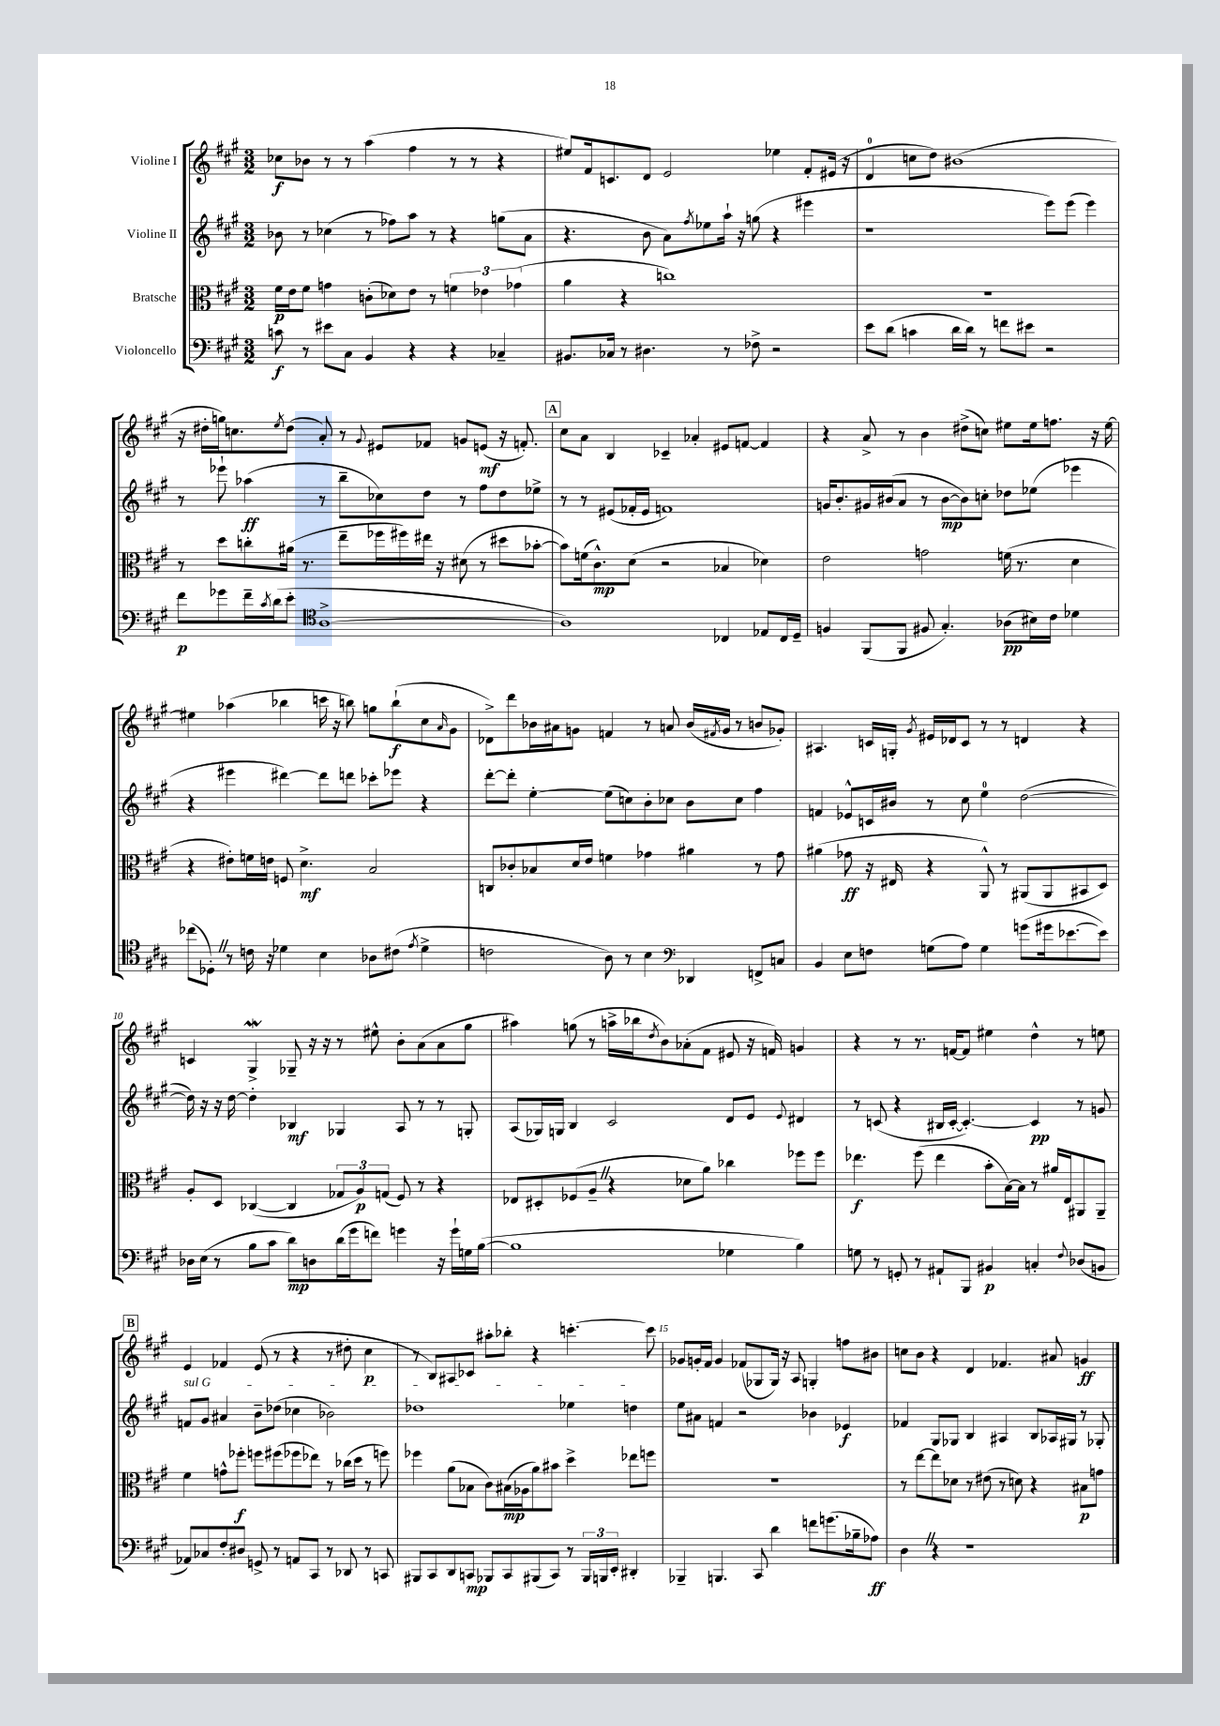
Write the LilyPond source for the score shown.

<<
\new StaffGroup <<
\new Staff = "s0" \with { instrumentName = "Violine I" } {
    \clef treble \key a \major \numericTimeSignature \time 3/2
    ces''8\f bes'8 r8 r8 a''4( fis''4 r8 r8 r4 |
    eis''8) fis'16 c'8. d'8 e'2 ees''4 fis'8-. eis'16( r16 |
    d'4-0 c''8 d''8) bis'1( |
    r16 dis''16-. g''16) c''8. \acciaccatura { e''8 } dis''8( a'8-.) r8 \appoggiatura { gis'8 } eis'8 fes'8 g'8 e'8\mf( r16 f'8.-.) |
    \mark \markup { \box "A" } cis''8 a'8 b4 ces'4-- aes'4-. eis'8 f'8~ f'4 |
    r4 a'8-> r8 b'4 dis''8->( c''8) eis''8 eis''16 f''8. r16 eis''16~ |
    eis''4 aes''4( bes''4 c'''16 r16 b''8) g''8 b''8-!\f( cis''8 \grace { a'16 } gis'8 |
    des'8->) d'''8 bes'16 ais'16 g'8 f'4 r8 a'8 bes'16( \acciaccatura { fis'8 } g'16 r8 b'8 ges'8-.) |
    ais4. c'16 g16-. \acciaccatura { gis'8 } eis'16 des'16 c'8 r8 r8 d'4 r4 |
    c'4 gis4->\mordent ges8-- r16 r16 r8 eis''8-^ b'8-. a'8( a'8 gis''8 |
    ais''4) g''8( r8 a''16-> bes''16 \acciaccatura { d''8 } b'8) aes'8-.( fis'8 eis'8 r16 f'16) g'4 |
    r4 r8 r8. f'16~ f'8 eis''4 d''4-^ r8 e''8 |
    \mark \markup { \box "B" } e'4 fes'4 e'8( r8 r4 r8 dis''8-. cis''4\p |
    r8 b8) ais8 ces'8 ais''8-. bes''8-. r4 c'''4.~-. c'''8 |
    ges'8 g'16-. fis'16 g'4 fes'8( ges8 ges16) r16 a8 g4-. f''8 bis'8 |
    c''8 b'8 r4 d'4 fes'4. ais'8 g'4\ff \bar "|." |
}
\new Staff = "s1" \with { instrumentName = "Violine II" } {
    \clef treble \key a \major \numericTimeSignature \time 3/2
    bes'8 r8 ces''4( r8 fes''8) a''8 r8 r4 g''8( a'8 |
    r4. b'8 a'8) \acciaccatura { fis''8 } ees''8 a''16-! r16 g''8( r4 eis'''4 |
    r1 e'''8) e'''8( e'''4) |
    r8 ees'''8-! aes''4\ff( r8 b''8-- ces''8) d''8 r8 fis''8 d''8 ees''8-> |
    \mark \markup { \box "A" } r8 r8 eis'8( fes'16-. eis'16 f'1) |
    g'16 b'8.-. gis'16 bis'16( a'8 r8 bis'8~\mp bis'8) c''8-. des''8 ees''8( ees'''4 |
    r4 eis'''4 dis'''4~) dis'''8 d'''8 ces'''8-. ees'''8 r4 |
    d'''8~-. d'''8-. e''4~-. e''8( c''8) b'8-. ces''8 b'8 ces''8 fis''4 |
    f'4 ees'8-^ c'16 bis'16 r8 cis''8 e''4-0 d''2~( |
    d''16) r16 r16 d''16~ d''4-. bes4\mf ges4 a8 r8 r8 g8-. |
    a8( ges16) g16 b4 cis'2 d'8 e'8 \appoggiatura { e'8 } dis'4 |
    r8 c'8( r4 bis16 c'16~-. c'4.~-.) c'4\pp r8 g'8 |
    \mark \markup { \box "B" } \once \override TextSpanner.bound-details.left.text = \markup { \italic "sul G" } f'8\startTextSpan gis'8 ais'4 b'8-- des''8( ces''4 bes'2) |
    des''1 ees''4 d''4\stopTextSpan |
    e''8 ais'8 f'4 r2 bes'4 ees'4\f |
    fes'4 gis8 ges8 b4 ais4 b8 aes16 gis16 r8 ges8-. \bar "|." |
}
\new Staff = "s2" \with { instrumentName = "Bratsche" } {
    \clef alto \key a \major \numericTimeSignature \time 3/2
    fis'16\p e'16 fis'8 g'4 c'8-.( des'8) e'8 r8 \tuplet 3/2 { f'4 ees'4 ges'4( } |
    a'4 r4 c''1) |
    R1. |
    r8 d''8 c''8-. ais'16( r8. e''8-- fes''16 fis''16) eis''16 r16 dis'8( r8 dis''8 bes'8~-. |
    \mark \markup { \box "A" } bes'8) f'16( cis'8.-^\mp) d'8( r2 bes4 des'4) |
    e'2 g'2 f'16( r8. d'4 |
    r4 eis'8-.) f'16 e'16 f8 d'4.->\mf b2 |
    c8 ces'8-. bes8 d'16 e'16 f'4 ges'4 ais'4 r8 ges'8 |
    ais'4( ges'8\ff r16 eis16 r4 a,8-^) r8 ais,8( ais,8 bis,8 d8) |
    a8-. d8 ces4~( ces4 \tuplet 3/2 { ges8 a8\p) g8( } fis8) r8 r4 |
    ees8 dis8-. fes8( a8-- \once \override BreathingSign.text = \markup { \musicglyph "scripts.caesura.straight" } \breathe r4 des'8 a'8) ces''4 fes''8 fes''8 |
    ees''4.\f fis''8( ees''4 b'8-. b16~) b16 r8 ais'16 e16 ais,8 ais,8-- |
    \mark \markup { \box "B" } fis'4 g'8-^ fes''8-.\f f''8 fis''8( fes''8 ees''8) r8 ces''16( d''16 r8 f''8) |
    fes''4 a'8( bes8 cis'8) bis16\mp( aes16 a'8) bis'8 d''4-> ees''8 f''8 |
    R1. |
    r8 e''8~ e''8 des'8 r8 eis'8( r8 d'8) r4 bis8\p g'8 \bar "|." |
}
\new Staff = "s3" \with { instrumentName = "Violoncello" } {
    \clef bass \key a \major \numericTimeSignature \time 3/2
    c'8\f r8 eis'8 cis8 b,4 r4 r4 ces4-- |
    bis,8. ces16 r8 dis4. r8 fes8-> r2 |
    e'8 d'8( c'4 d'16 d'16) r8 f'8 eis'8 r2 |
    fis'8\p ges'8 fis'16-- \acciaccatura { cis'8 } d'16( e'8-. \clef tenor a1~-> |
    \mark \markup { \box "A" } a1) ces4 ees8 ces16 d16-- |
    f4 fis,8( fis,8 fis8 gis4.-.) aes8\pp( bis16) cis'16 des'4 |
    ces''8( des8-.) \once \override BreathingSign.text = \markup { \musicglyph "scripts.caesura.straight" } \breathe r8 c'16 r16 des'4 b4 aes8 cis'8( \acciaccatura { e'8 } des'4-> |
    c'2 a8) r8 b4 \clef bass des,4 f,8-> c8 |
    b,4 e8 f8 g8( a8) g4 g'8( gis'16 ees'8.~ ees'8) |
    des16 e16( r8 b8 cis'8 d'8\mp) d8 d'16( gis'16 f'8) g'4 r16 g'16-! g16 b16~( |
    b1 ges4 b4) |
    g8 r8 g,8-. r8 ais,8-! b,,8 bis,4\p c4-. \appoggiatura { fis8 } des8( b,8 |
    \mark \markup { \box "B" } aes,8) ces8 fis8-. dis8 g,8-> r8 a,8 cis,8 r8 des,8 r8 c,8 |
    bis,,8 cis,8 d,8 c,8\mp bes,,8 c,8 bis,,8( c,8) r8 \tuplet 3/2 { bis,,16 b,,16 e,16-. } dis,4-. |
    bes,,4-- b,,4. cis,8 d'4 f'8 g'8.( bes16-- aes8\ff) |
    d4 \once \override BreathingSign.text = \markup { \musicglyph "scripts.caesura.straight" } \breathe r4 r1 \bar "|." |
}
>>
>>
\layout { \context { \Score \override BarNumber.break-visibility = ##(#f #t #t) barNumberVisibility = #(every-nth-bar-number-visible 5) } }
